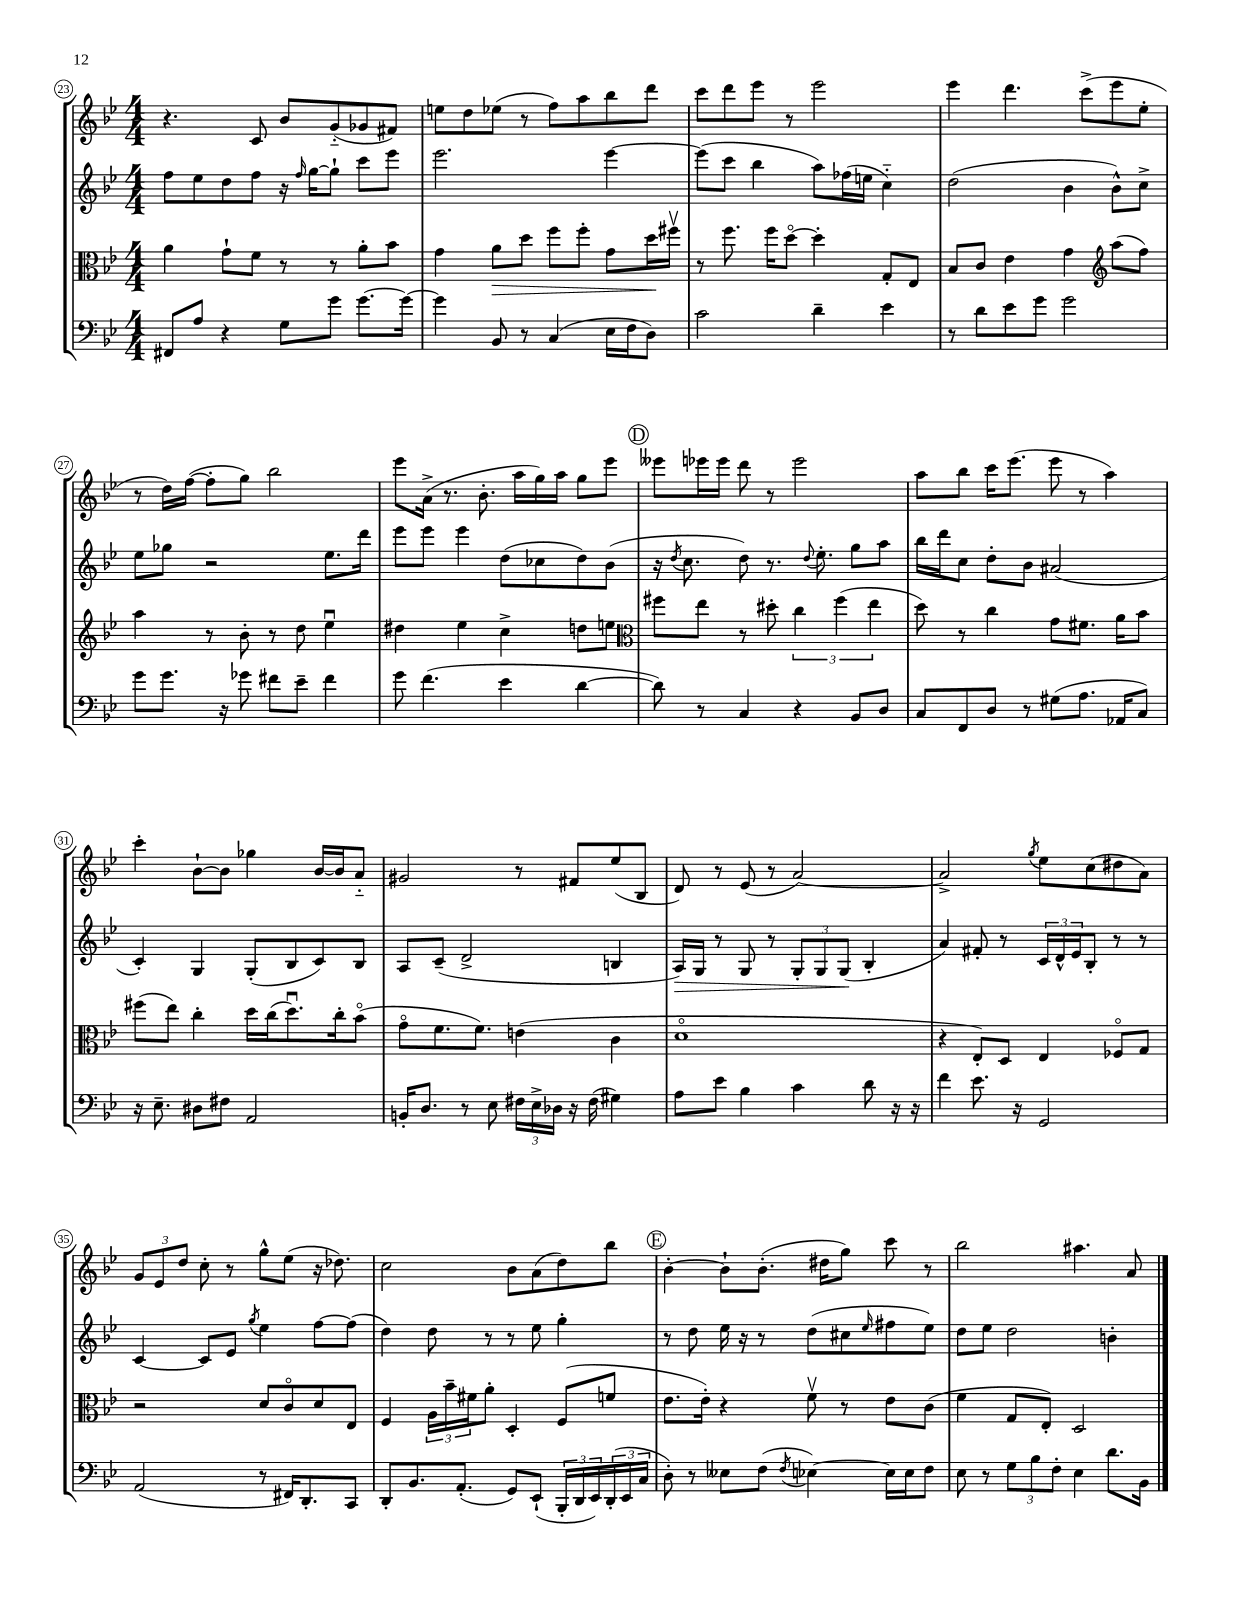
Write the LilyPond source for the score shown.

<<
\new StaffGroup <<
\new Staff = "s0" {
    \clef treble \key bes \major \numericTimeSignature \time 4/4
    r4. c'8 bes'8 g'8-_( ges'8 fis'8) |
    e''8 d''8 ees''8( r8 f''8) a''8 bes''8 d'''8 |
    c'''8 d'''8 ees'''8 r8 ees'''2 |
    ees'''4 d'''4. c'''8->( ees'''8 ees''8-. |
    r8 d''16) f''16~( f''8-. g''8) bes''2 |
    ees'''8 a'16->( r8. bes'8.-. a''16 g''16) a''16 g''8 ees'''8 |
    \mark \markup { \circle "D" } eeses'''8 ees'''16 ees'''16 d'''8 r8 ees'''2 |
    a''8 bes''8 c'''16 ees'''8.( ees'''8 r8 a''4) |
    c'''4-. bes'8~-! bes'8 ges''4 bes'16~ bes'16 a'8-_ |
    gis'2 r8 fis'8 ees''8( bes8 |
    d'8) r8 ees'8( r8 a'2~) |
    a'2-> \acciaccatura { g''8 } ees''8 c''8( dis''8 a'8) |
    \tuplet 3/2 { g'8 ees'8 d''8 } c''8-. r8 g''8-^ ees''8( r16 des''8.) |
    c''2 bes'8 a'8( d''8) bes''8 |
    \mark \markup { \circle "E" } bes'4~-. bes'8-! bes'8.-.( dis''16 g''8) c'''8 r8 |
    bes''2 ais''4. a'8 \bar "|." |
}
\new Staff = "s1" {
    \clef treble \key bes \major \numericTimeSignature \time 4/4
    f''8 ees''8 d''8 f''8 r16 \grace { f''16 } g''16~ g''8-! c'''8 ees'''8 |
    ees'''2. ees'''4~ |
    ees'''8( c'''8 bes''4 a''8) fes''16( e''16 c''4-_) |
    d''2( bes'4 bes'8-^) c''8-> |
    ees''8 ges''8 r2 ees''8. d'''16 |
    ees'''8 ees'''8 ees'''4 d''8( ces''8 d''8) bes'8( |
    \mark \markup { \circle "D" } r16 \acciaccatura { d''8 } c''8. d''8) r8. \appoggiatura { d''8 } ees''8.-. g''8 a''8 |
    bes''16 d'''16 c''8 d''8-. bes'8 ais'2( |
    c'4-.) g4 g8-.( bes8 c'8) bes8 |
    a8 c'8--( d'2-> b4 |
    a16\>) g16 r8 g8 r8 \tuplet 3/2 { g8-. g8 g8\!( } bes4-. |
    a'4) fis'8-. r8 \tuplet 3/2 { c'16 d'16-^ ees'16 } bes8-. r8 r8 |
    c'4~ c'8 ees'8 \acciaccatura { g''8 } ees''4 f''8~ f''8( |
    d''4) d''8 r8 r8 ees''8 g''4-. |
    \mark \markup { \circle "E" } r8 d''8 ees''16 r16 r8 d''8( cis''8 \grace { ees''16 } fis''8 ees''8) |
    d''8 ees''8 d''2 b'4-. \bar "|." |
}
\new Staff = "s2" {
    \clef alto \key bes \major \numericTimeSignature \time 4/4
    a'4 g'8-! f'8 r8 r8 a'8-. bes'8 |
    g'4 a'8\> d''8 f''8 f''8-. g'8 d''16\! fis''16\upbow |
    r8 f''8. f''16 d''8~\flageolet d''4-. g8-. ees8 |
    bes8 c'8 ees'4 g'4 \clef treble a''8( f''8) |
    a''4 r8 bes'8-. r8 d''8 ees''4\downbow |
    dis''4 ees''4 c''4-> d''8 e''8 |
    \mark \markup { \circle "D" } \clef alto fis''8 ees''8 r8 dis''8-. \tuplet 3/2 { c''4 fis''4( ees''4 } |
    d''8) r8 c''4 g'8 fis'8. a'16 bes'8 |
    fis''8( ees''8) c''4-. d''16 c''16( d''8.\downbow) c''16-. bes'8\flageolet( |
    g'8\flageolet f'8. f'8.) e'4( c'4 |
    d'1\flageolet |
    r4 ees8-.) d8 ees4 fes8\flageolet g8 |
    r2 d'8 c'8\flageolet d'8 ees8 |
    f4 \tuplet 3/2 { a16 bes'16-- fis'16 } a'8-. d4-. f8( f'8 |
    \mark \markup { \circle "E" } ees'8. ees'16-.) r4 f'8\upbow r8 ees'8 c'8( |
    f'4 g8 ees8-.) d2 \bar "|." |
}
\new Staff = "s3" {
    \clef bass \key bes \major \numericTimeSignature \time 4/4
    fis,8 a8 r4 g8 g'8 g'8.~ g'16~ |
    g'4 bes,8 r8 c4( ees16 f16 d8) |
    c'2 d'4-- ees'4 |
    r8 d'8 ees'8 g'8 g'2 |
    g'8 g'8. r16 ges'8 fis'8 ees'8-- fis'4 |
    g'8 f'4.( ees'4 d'4~ |
    \mark \markup { \circle "D" } d'8) r8 c4 r4 bes,8 d8 |
    c8 f,8 d8 r8 gis8( a8. aes,16 c8) |
    r16 ees8.-- dis8 fis8 a,2 |
    b,16-. d8. r8 ees8 \tuplet 3/2 { fis16 ees16-> des16 } r16 fis16( gis4) |
    a8 ees'8 bes4 c'4 d'8 r16 r16 |
    f'4 ees'8. r16 g,2 |
    a,2( r8 fis,16) d,8.-. c,8 |
    d,8-. bes,8. a,8.-.( g,8) ees,8-!( \tuplet 3/2 { bes,,16-. d,16 ees,16) } \tuplet 3/2 { d,16-.( ees,16 c16 } |
    \mark \markup { \circle "E" } d8-.) r8 eeses8 f8( \acciaccatura { f8 } ees4~) ees16 ees16 f8 |
    ees8 r8 \tuplet 3/2 { g8 bes8 f8-. } ees4 d'8. bes,16 \bar "|." |
}
>>
>>
\layout { \context { \Score currentBarNumber = #23 \override BarNumber.stencil = #(make-stencil-circler 0.1 0.3 ly:text-interface::print) } }
